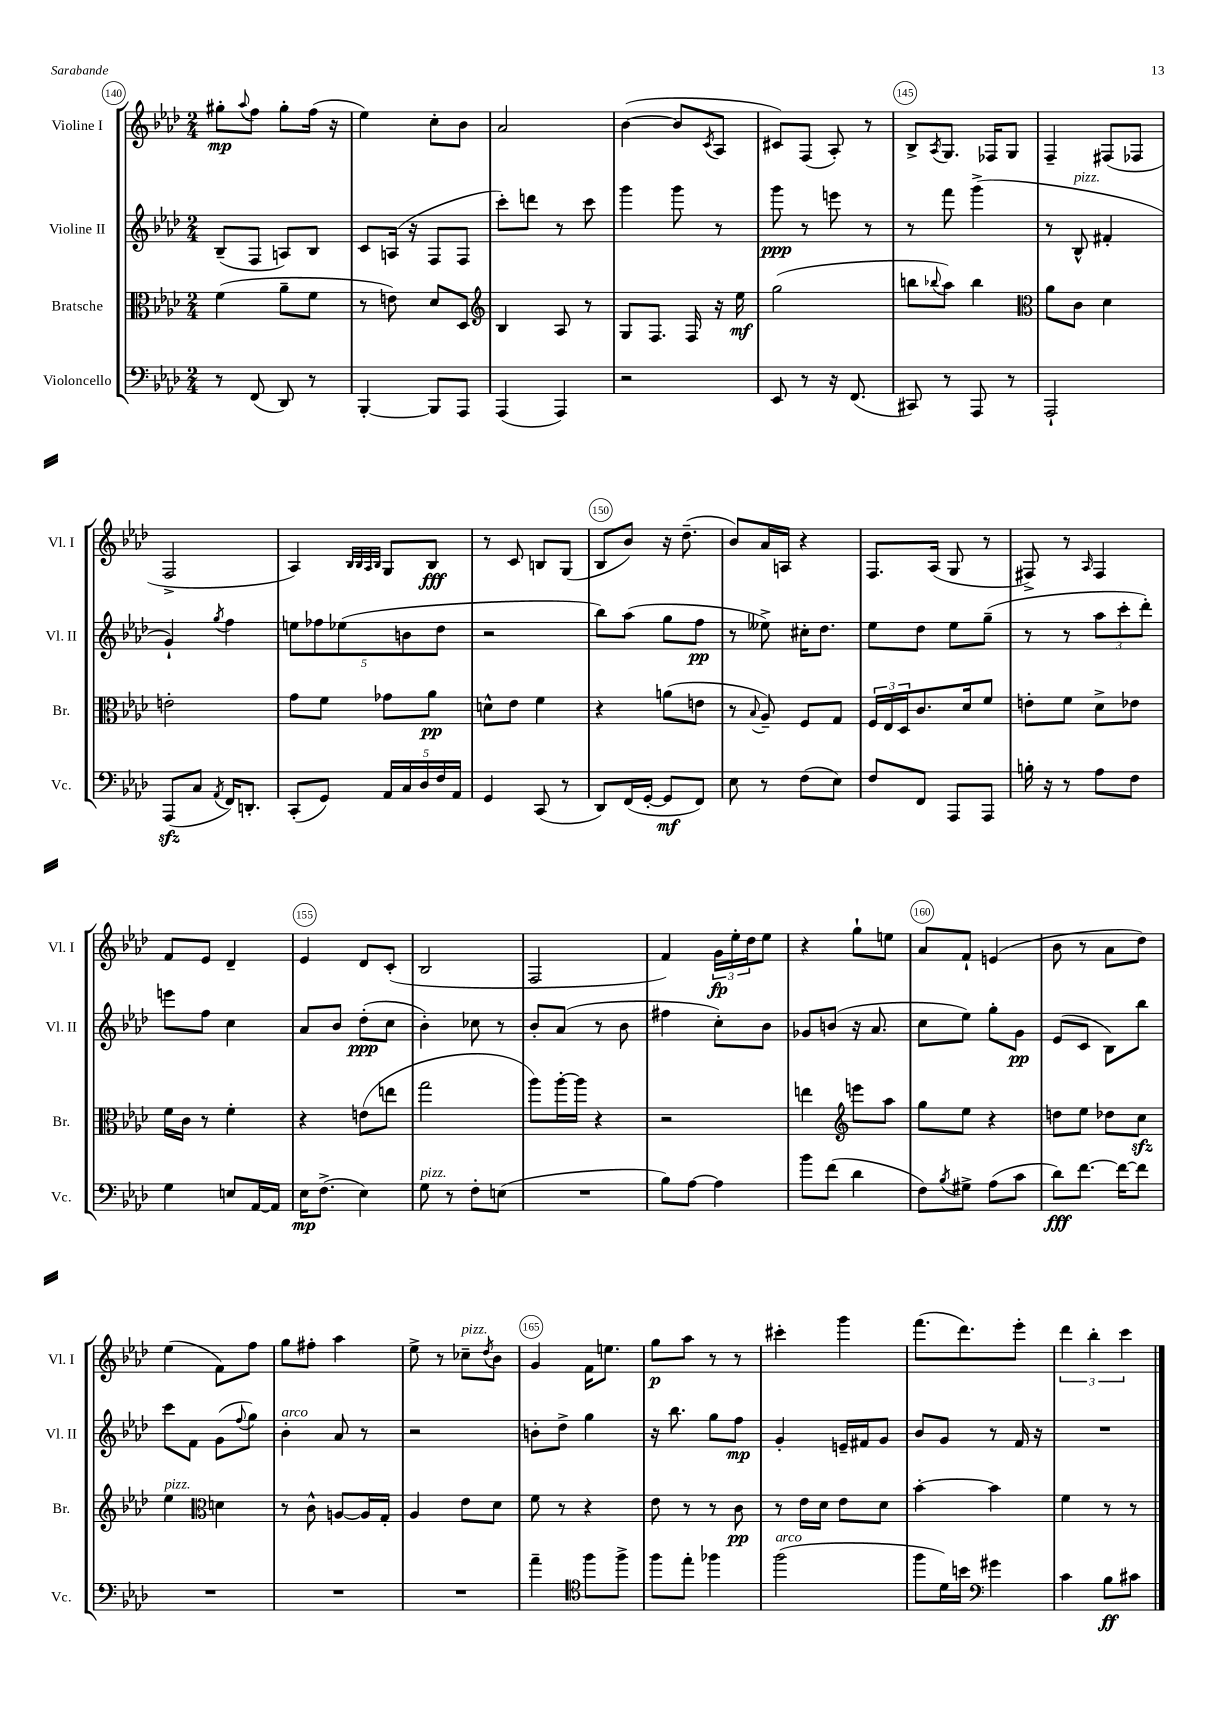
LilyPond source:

<<
\new StaffGroup <<
\new Staff = "s0" \with { instrumentName = "Violine I" shortInstrumentName = "Vl. I" } {
    \clef treble \key aes \major \numericTimeSignature \time 2/4
    gis''8-.\mp \appoggiatura { aes''8 } f''8 gis''8-. f''16( r16 |
    ees''4) c''8-. bes'8 |
    aes'2 |
    bes'4~( bes'8 \acciaccatura { c'8 } aes8 |
    cis'8) f8( aes8-.) r8 |
    bes8-> \acciaccatura { aes8 } g8. fes16 g8 |
    f4-- fis8( fes8 |
    f2-> |
    aes4) \grace { bes32 bes32 aes32 bes32 } g8 bes8\fff |
    r8 c'8 b8 g8( |
    bes8 bes'8) r16 des''8.--( |
    bes'8) aes'16 a16 r4 |
    f8. aes16( g8 r8 |
    fis8->) r8 \grace { aes16 } fis4 |
    f'8 ees'8 des'4-- |
    ees'4 des'8 c'8-.( |
    bes2 |
    f2 |
    f'4) \tuplet 3/2 { g'16\fp ees''16-. des''16 } ees''8 |
    r4 g''8-! e''8 |
    aes'8 f'8-! e'4( |
    bes'8 r8 aes'8 des''8) |
    ees''4( f'8) f''8 |
    g''8 fis''8-. aes''4 |
    ees''8-> r8 ces''8--^\markup { \italic "pizz." } \acciaccatura { des''8 } bes'8 |
    g'4 f'16 e''8. |
    g''8\p aes''8 r8 r8 |
    cis'''4-. g'''4 |
    f'''8.( des'''8.) ees'''8-. |
    \tuplet 3/2 { des'''4 bes''4-. c'''4 } \bar "|." |
}
\new Staff = "s1" \with { instrumentName = "Violine II" shortInstrumentName = "Vl. II" } {
    \clef treble \key aes \major \numericTimeSignature \time 2/4
    bes8--( f8 a8) bes8 |
    c'8 a16( r16 f8 f8 |
    c'''8-.) d'''8 r8 c'''8 |
    g'''4 g'''8 r8 |
    g'''8\ppp r8 e'''8 r8 |
    r8 f'''8 g'''4->( |
    r8 bes8-^^\markup { \italic "pizz." } fis'4-. |
    g'4-!) \acciaccatura { g''8 } f''4 |
    \tuplet 5/4 { e''8 fes''8 ees''8( b'8 des''8 } |
    r2 |
    bes''8) aes''8( g''8 f''8\pp |
    r8 eeses''8->) cis''16-. des''8. |
    ees''8 des''8 ees''8 g''8--( |
    r8 r8 \tuplet 3/2 { aes''8 c'''8-. des'''8-.) } |
    e'''8 f''8 c''4 |
    aes'8 bes'8 des''8-.\ppp( c''8 |
    bes'4-.) ces''8 r8 |
    bes'8-. aes'8( r8 bes'8 |
    fis''4 c''8-.) bes'8 |
    ges'8 b'8( r16 aes'8. |
    c''8 ees''8) g''8-. g'8\pp |
    ees'8( c'8 bes8) bes''8 |
    c'''8 f'8 g'8( \appoggiatura { f''8 } g''8) |
    bes'4-.^\markup { \italic "arco" } aes'8 r8 |
    r2 |
    b'8-. des''8-> g''4 |
    r16 bes''8. g''8 f''8\mp |
    g'4-. e'16-- fis'16 g'8 |
    bes'8 g'8 r8 f'16 r16 |
    R2 \bar "|." |
}
\new Staff = "s2" \with { instrumentName = "Bratsche" shortInstrumentName = "Br." } {
    \clef alto \key aes \major \numericTimeSignature \time 2/4
    f'4( aes'8-- f'8 |
    r8 e'8) des'8 des8 |
    \clef treble bes4 aes8 r8 |
    g8 f8. f16 r16 ees''16\mf |
    g''2( |
    b''8 \appoggiatura { bes''8 } aes''8) bes''4 |
    \clef alto aes'8 c'8 des'4 |
    e'2-. |
    g'8 f'8 ges'8 aes'8\pp |
    d'8-^ ees'8 f'4 |
    r4 a'8( e'8 |
    r8 \appoggiatura { bes8 } aes8--) f8 g8 |
    \tuplet 3/2 { f16 ees16 des16 } c'8. des'16 f'8 |
    e'8-. f'8 des'8-> ees'8 |
    f'16 c'16 r8 f'4-. |
    r4 e'8( e''8 |
    g''2 |
    aes''8) aes''16~-. aes''16 r4 |
    r2 |
    e''4 \clef treble e'''8 aes''8 |
    g''8 ees''8 r4 |
    d''8 ees''8 des''8 c''8\sfz |
    ees''4^\markup { \italic "pizz." } \clef alto d'4 |
    r8 c'8-^ a8~ a16 g16-. |
    aes4 ees'8 des'8 |
    f'8 r8 r4 |
    ees'8 r8 r8 c'8\pp |
    r8 ees'16 des'16 ees'8 des'8 |
    bes'4~-. bes'4 |
    f'4 r8 r8 \bar "|." |
}
\new Staff = "s3" \with { instrumentName = "Violoncello" shortInstrumentName = "Vc." } {
    \clef bass \key aes \major \numericTimeSignature \time 2/4
    r8 f,8( des,8) r8 |
    bes,,4~-. bes,,8 aes,,8 |
    aes,,4( aes,,4) |
    r2 |
    ees,8 r8 r16 f,8.( |
    cis,8) r8 aes,,8 r8 |
    aes,,2-! |
    aes,,8\sfz( c8 \acciaccatura { aes,8 } f,16) d,8.-. |
    c,8-.( g,8) \tuplet 5/4 { aes,16 c16 des16 f16 aes,16 } |
    g,4 c,8( r8 |
    des,8) f,16( g,16~-. g,8\mf f,8) |
    ees8 r8 f8( ees8) |
    f8 f,8 aes,,8 aes,,8 |
    b16-. r16 r8 aes8 f8 |
    g4 e8 aes,16~ aes,16 |
    ees16\mp f8.->( ees4) |
    g8^\markup { \italic "pizz." } r8 f8-. e8( |
    R2 |
    bes8) aes8~ aes4 |
    bes'8 f'8( des'4 |
    f8) \acciaccatura { bes8 } gis8-> aes8( c'8 |
    des'8\fff) f'8.~ f'16~ f'8 |
    R2 |
    R2 |
    R2 |
    aes'4-- \clef tenor f''8 f''8-> |
    f''8 ees''8-. fes''4 |
    f''2^\markup { \italic "arco" }( |
    f''8 des'16) b'16 \clef bass gis'4 |
    c'4 bes8\ff cis'8 \bar "|." |
}
>>
>>
\layout { \context { \Score currentBarNumber = #140 \override BarNumber.break-visibility = ##(#f #t #t) barNumberVisibility = #(every-nth-bar-number-visible 5) \override BarNumber.stencil = #(make-stencil-circler 0.1 0.3 ly:text-interface::print) } }
